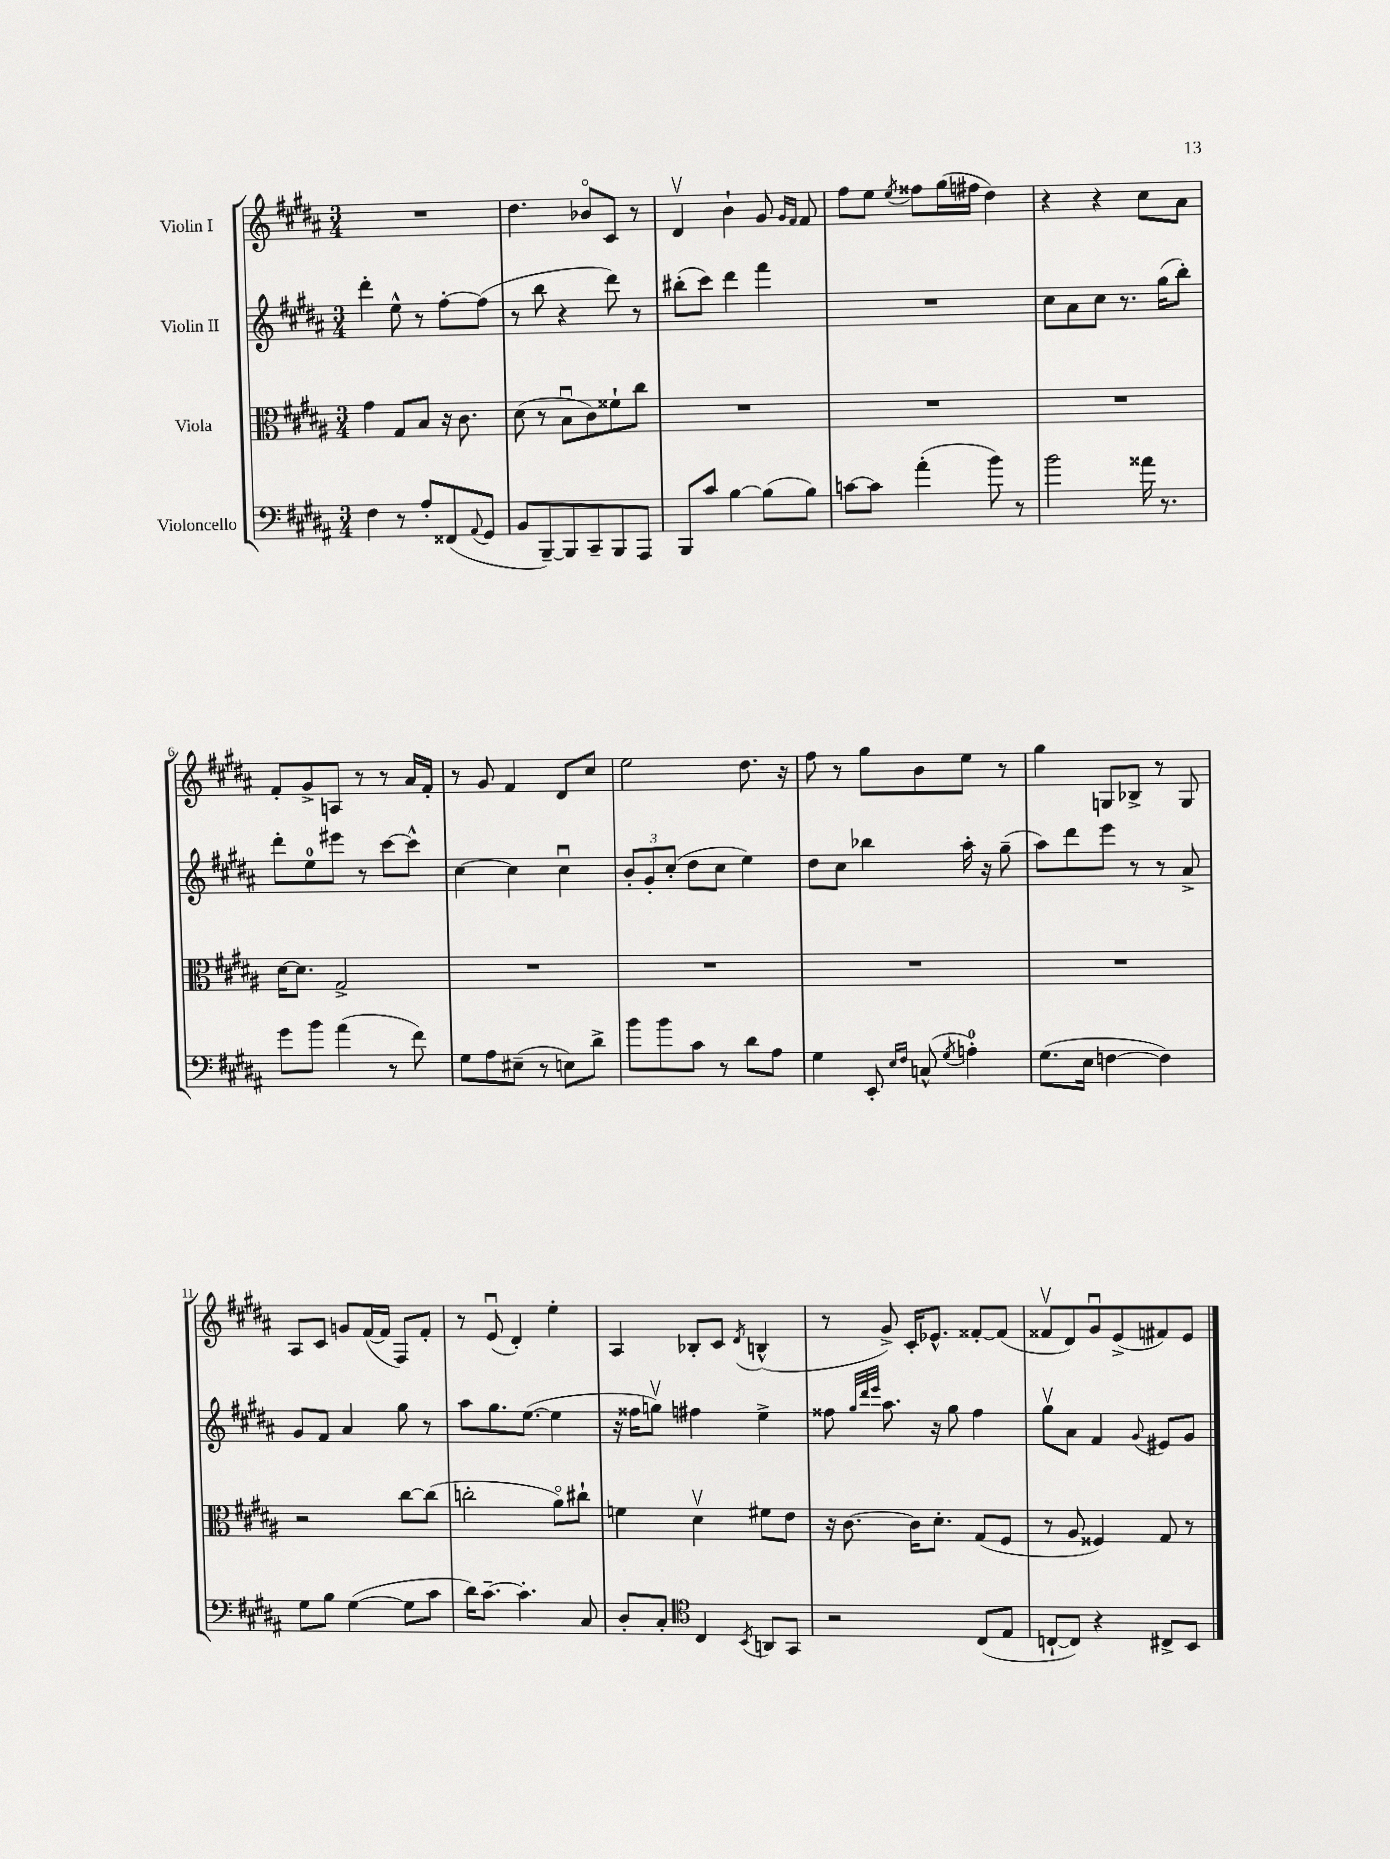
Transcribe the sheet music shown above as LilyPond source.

<<
\new StaffGroup <<
\new Staff = "s0" \with { instrumentName = "Violin I" } {
    \clef treble \key b \major \numericTimeSignature \time 3/4
    R2. |
    dis''4. bes'8\flageolet cis'8 r8 |
    dis'4\upbow b'4-! gis'8 \grace { gis'16 fis'16 } fis'8 |
    fis''8 e''8 \acciaccatura { e''8 } fisis''8 gis''16( fis''16 dis''4) |
    r4 r4 cis''8 ais'8 |
    fis'8-. gis'8-> a8 r8 r8 ais'16 fis'16-. |
    r8 gis'8 fis'4 dis'8 cis''8 |
    e''2 dis''8. r16 |
    fis''8 r8 gis''8 b'8 e''8 r8 |
    gis''4 g8 bes8-> r8 g8 |
    ais8 cis'8 g'8 fis'16~( fis'16 fis8) fis'8-. |
    r8 e'8\downbow( dis'4-.) e''4-. |
    ais4 bes8-. cis'8 \acciaccatura { dis'8 } b4-^( |
    r8 gis'8->) cis'16-. ees'8.-^ fisis'8~-. fisis'8( |
    fisis'8\upbow dis'8) gis'8\downbow e'8->( fis'8) e'8 \bar "|." |
}
\new Staff = "s1" \with { instrumentName = "Violin II" } {
    \clef treble \key b \major \numericTimeSignature \time 3/4
    dis'''4-. e''8-^ r8 fis''8~-. fis''8( |
    r8 b''8 r4 dis'''8) r8 |
    bis''8-.( cis'''8) dis'''4 fis'''4 |
    R2. |
    cis''8 ais'8 cis''8 r8. gis''16( b''8-.) |
    dis'''8-. e''8-0 eis'''8 r8 cis'''8~ cis'''8-^ |
    cis''4~ cis''4 cis''4\downbow |
    \tuplet 3/2 { b'8-. gis'8-. cis''8-.( } dis''8 cis''8 e''4) |
    dis''8 cis''8 bes''4 ais''16-. r16 gis''8--( |
    ais''8) dis'''8 e'''8 r8 r8 ais'8-> |
    gis'8 fis'8 ais'4 gis''8 r8 |
    ais''8 gis''8. e''8.~( e''4 |
    r16 fisis''16 g''8\upbow) fis''4 e''4-> |
    fisis''8 \grace { gis''32 dis'''32 e'''32 } ais''8. r16 gis''8 fisis''4 |
    gis''8\upbow ais'8 fis'4 \appoggiatura { gis'8 } eis'8 gis'8 \bar "|." |
}
\new Staff = "s2" \with { instrumentName = "Viola" } {
    \clef alto \key b \major \numericTimeSignature \time 3/4
    gis'4 gis8 b8 r16 cis'8. |
    dis'8( r8 b8\downbow cis'8) fisis'8-! cis''8 |
    R2. |
    R2. |
    R2. |
    dis'16~ dis'8. gis2-> |
    R2. |
    R2. |
    R2. |
    R2. |
    r2 cis''8~ cis''8( |
    c''2-. ais'8\flageolet) cis''8-! |
    f'4 dis'4\upbow fis'8 e'8 |
    r16 cis'8.~ cis'16 dis'8.-. gis8( fis8 |
    r8 ais8 fisis4) gis8 r8 \bar "|." |
}
\new Staff = "s3" \with { instrumentName = "Violoncello" } {
    \clef bass \key b \major \numericTimeSignature \time 3/4
    fis4 r8 ais8-. fisis,8( \appoggiatura { ais,8 } gis,8 |
    b,8 b,,8~--) b,,8 cis,8-- b,,8 ais,,8 |
    b,,8 cis'8 b4~ b8( b8) |
    c'8~ c'8 ais'4-.( b'8) r8 |
    b'2 aisis'16 r8. |
    gis'8 b'8 ais'4( r8 fis'8) |
    gis8 ais8 eis8--( r8 e8) dis'8-> |
    b'8 b'8 cis'8 r8 dis'8 ais8 |
    gis4 e,8-. \grace { e16 fis16 } c8-^( \acciaccatura { gis8 } a4-0-.) |
    gis8.( e16 f4~ f4) |
    gis8 b8 gis4~( gis8 cis'8 |
    dis'16) cis'8.~-- cis'4.-. cis8 |
    dis8-. cis8-. \clef tenor cis4 \acciaccatura { b,8 } a,8 gis,8 |
    r2 cis8( e8 |
    c8~-! c8) r4 cis8-> b,8 \bar "|." |
}
>>
>>
